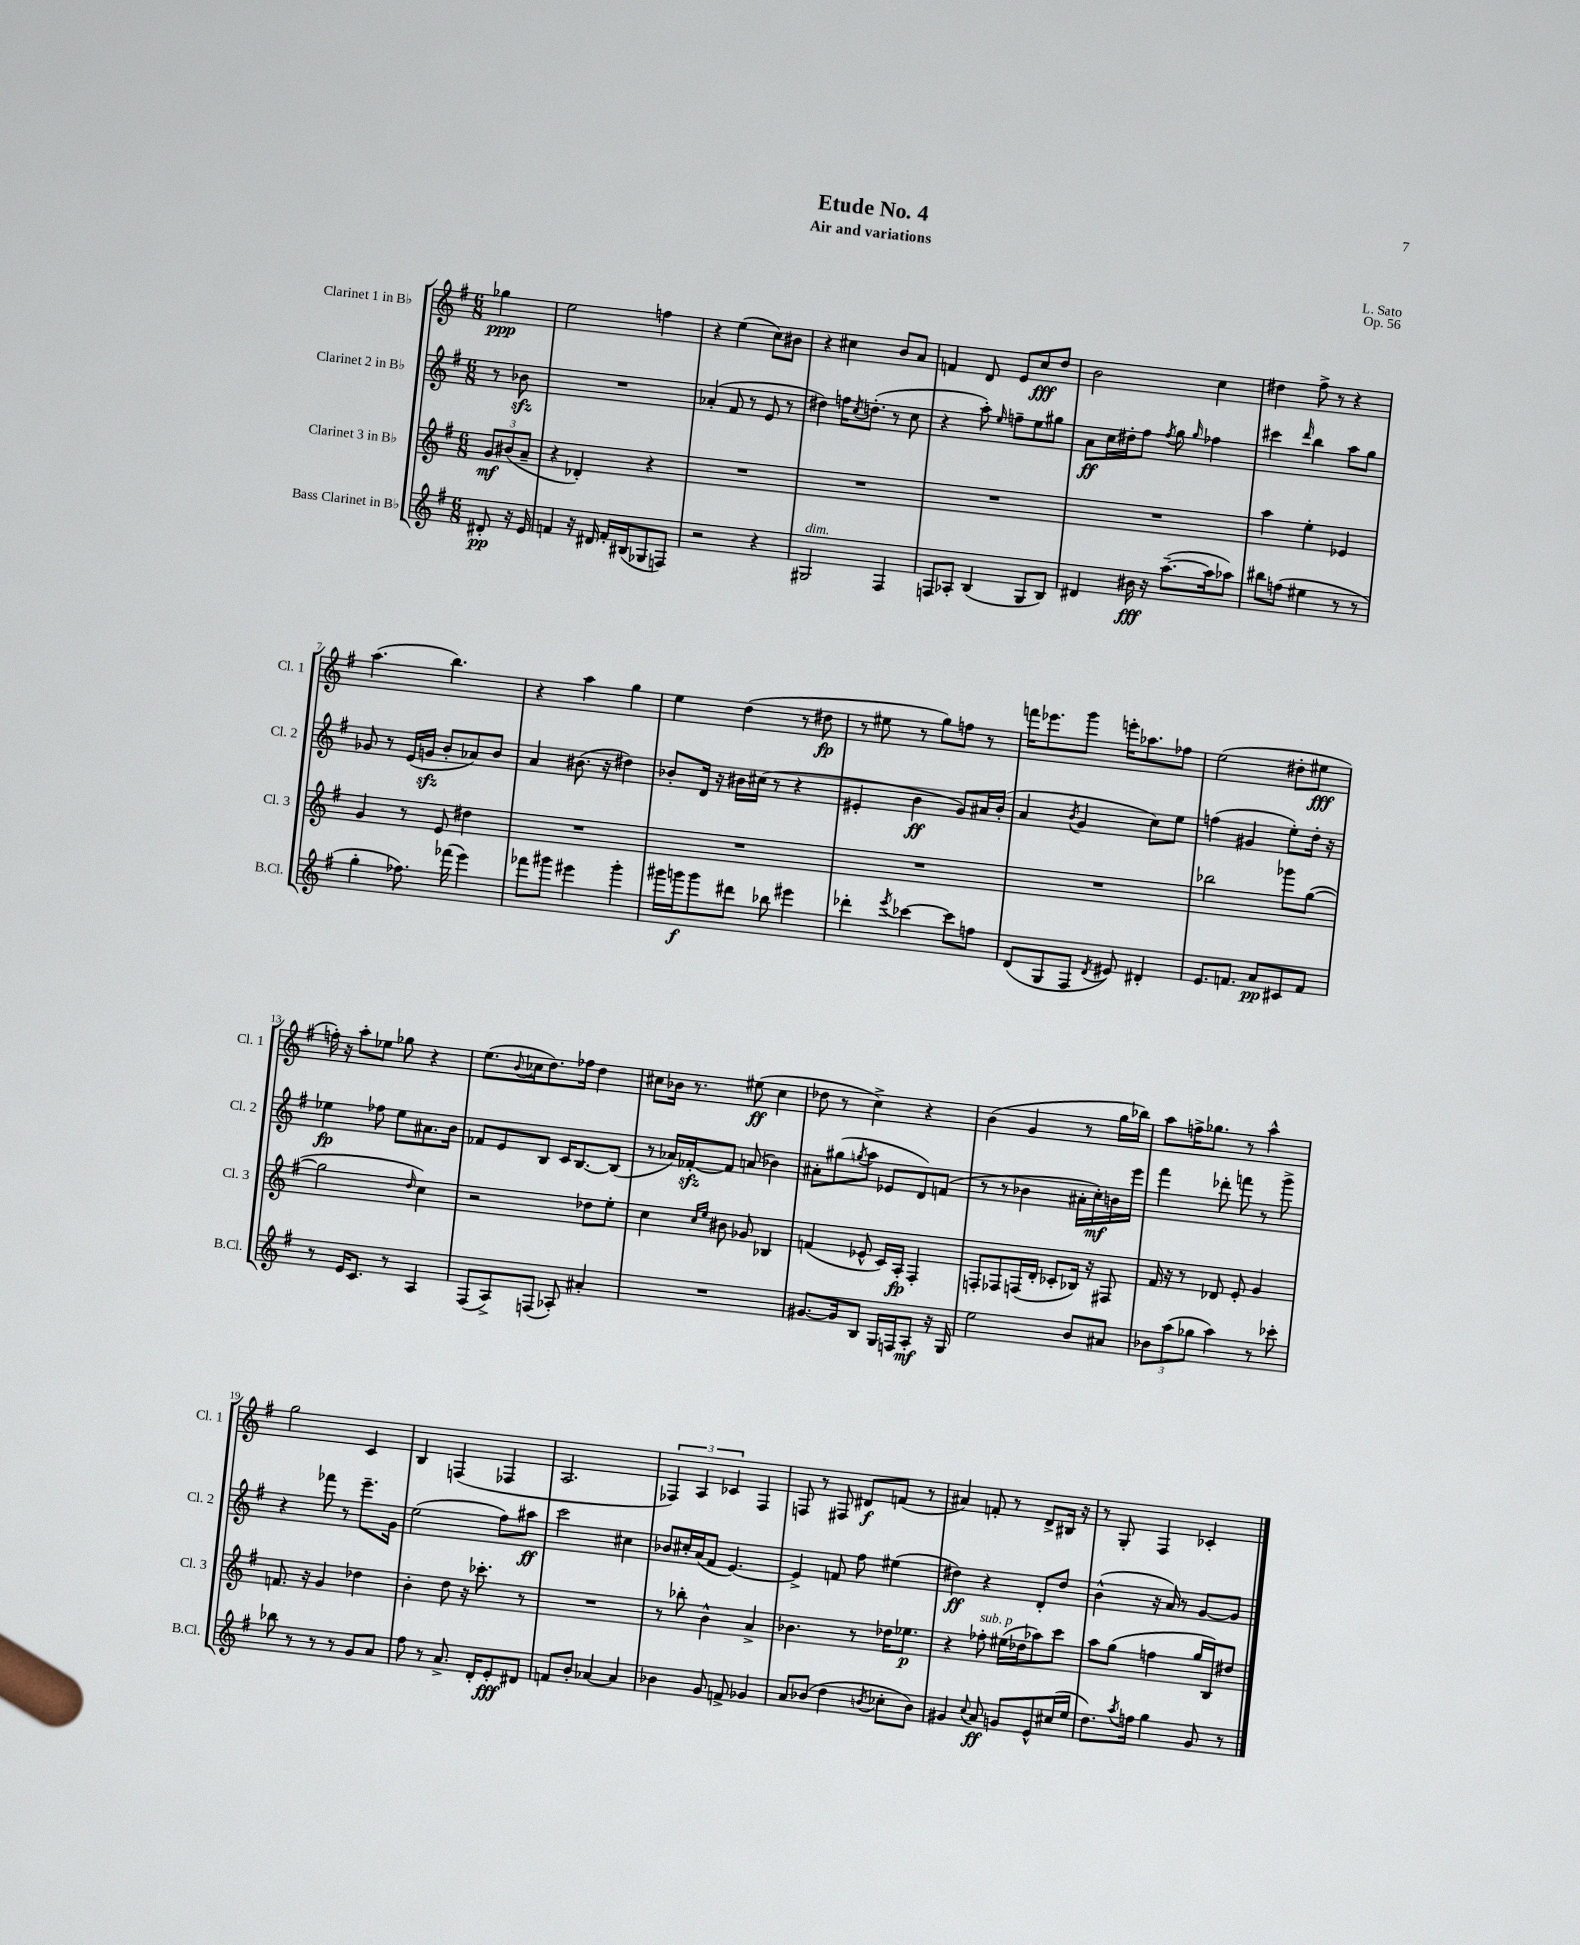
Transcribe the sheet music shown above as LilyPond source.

\header { title = "Etude No. 4" composer = "L. Sato" subtitle = "Air and variations" opus = "Op. 56" }
<<
\new StaffGroup <<
\new Staff = "s0" \with { instrumentName = "Clarinet 1 in Bb" shortInstrumentName = "Cl. 1" } {
    \clef treble \key g \major \numericTimeSignature \time 6/8 \partial 4
    ges''4\ppp |
    e''2 f''4 |
    r4 e''4( c''8) bis'8 |
    r4 cis''4 b'8 a'8 |
    f'4 d'8 e'8 c''8\fff d''8 |
    b'2 c''4 |
    dis''4 fis''8-> r8 r4 |
    a''4.( b''4.) |
    r4 a''4 g''4 |
    e''4 d''4( r8 dis''8\fp |
    r8 eis''8 r8 g''8) f''8 r8 |
    f'''16 ees'''8. g'''8 e'''16-. aes''8. fes''8 |
    e''2( dis''8-. eis''8\fff |
    f''16-.) r16 a''8-. ees''8 ges''8 r4 |
    e''8.( \appoggiatura { b'8 } ces''16 d''8.) fes''16 d''4 |
    cis''8 bes'16 r8. eis''8\ff( cis''4 |
    des''8 r8 c''4->) r4 |
    b'4( g'4 r8 g''16 bes''16) |
    a''8 f''16-> ges''8. r8 a''4-^ |
    g''2 c'4 |
    b4 f4( fes4 |
    a2. |
    \tuplet 3/2 { fes4) a4 ces'4 } fes4 |
    f8 r8 fis8 dis'8\f f'8( r8 |
    ais'4) f'8-. r8 d'8-> bis16 r16 |
    r8 g8-. fis4 ces'4-. \bar "|." |
}
\new Staff = "s1" \with { instrumentName = "Clarinet 2 in Bb" shortInstrumentName = "Cl. 2" } {
    \clef treble \key g \major \numericTimeSignature \time 6/8 \partial 4
    r8 bes'8\sfz |
    R2. |
    aes'4-.( fis'8 r8 e'8 r8 |
    dis''4) f''16 \acciaccatura { c''8 } d''8.-.( r8 c''8 |
    r4 a''8-.) \grace { e''16 } f''8-- e''8 gis''8 |
    a'8\ff c''16 dis''16-. fis''8 \acciaccatura { fis''8 } g''8 \grace { g''16 } fes''4 |
    cis'''4 \grace { d'''16 } b''4 a''8 g''8 |
    ges'8 r8 e'16( g'16\sfz b'8-. aes'8) b'8 |
    a'4 bis'8.( r16 dis''4) |
    bes'8-. d'16 r16 bis'16 cis''16( r8 r4 |
    eis'4-. b'4\ff g'8) ais'16 b'16-.( |
    a'4 \acciaccatura { b'8 } g'4 c''8) e''8 |
    f''4( gis'4 e''8-.) d''16-. r16 |
    ees''4\fp fes''8 ees''8 ais'8. b'16 |
    fes'8 e'8 b8 c'16 b8.~ b8( |
    r8 aes'16) fes'16~-.\sfz fes'8 a'8( bes'4) |
    ais'8-. gis''8( \acciaccatura { g''8 } a''8 ees'8 d'8) f'8( |
    r8 r8 bes'4 ais'16-. c''16-.\mf) b'16 e'''16 |
    fis'''4 des'''8-. f'''8 r8 g'''8-> |
    r4 fes'''8 r8 e'''8.-- g'16 |
    e''2( fis''8) ais''8\ff |
    c'''2 cis''4 |
    bes'8 cis''16-. a'16( fis'8 e'4.~) |
    e'4-> f'8 fis''8 eis''4( |
    dis''4\ff) r4 d'8-. dis''8 |
    b'4-^( r16 a'16) r8 g'8~ g'8 \bar "|." |
}
\new Staff = "s2" \with { instrumentName = "Clarinet 3 in Bb" shortInstrumentName = "Cl. 3" } {
    \clef treble \key g \major \numericTimeSignature \time 6/8 \partial 4
    \tuplet 3/2 { g'8\mf bis'8( a'8-- } |
    r4 des'4-.) r4 |
    R2. |
    R2. |
    R2. |
    R2. |
    a''4 e''4-. ees'4 |
    g'4 r8 e'8 dis''4 |
    R2. |
    R2. |
    R2. |
    R2. |
    bes''2 ges'''8 g''8~( |
    g''2 \grace { d''16 } c''4) |
    r2 des''8 e''8-. |
    c''4 \grace { c''16 e''16 } bis'8 ges'8 bes4 |
    f'4( ees'8-^ c'16) a16-.\fp fis4-. |
    f8-. fes8 f16( d'16-. ces'8-. bes16) r16 fis8 |
    fis'16 r16 r8 des'8 e'8-. g'4 |
    f'8. r16 g'4 des''4 |
    b'4-. d''8 r16 ces'''8.-. r8 |
    R2. |
    r8 bes''8-. b'4-^ a'4-> |
    bes'4. r8 des''16 ees''8.\p |
    r4 fes''8-.^\markup { \italic "sub. p" } eis''16( des''16 aes''8) c'''8 |
    a''8 g''8( f''4 g''16 b16) dis''8 \bar "|." |
}
\new Staff = "s3" \with { instrumentName = "Bass Clarinet in Bb" shortInstrumentName = "B.Cl." } {
    \clef treble \key g \major \numericTimeSignature \time 6/8 \partial 4
    dis'8-.\pp r16 e'16 |
    f'4 r16 dis'16 f'16-. bis16( ges8 f8) |
    r2 r4 |
    gis2^\markup { \italic "dim." } fis4 |
    f8 aes8-. b4( g8 b8) |
    dis'4 bis'16\fff r16 a''8.~--( a''16 aes''8) |
    bis''8 f''8( eis''4 r8 r8 |
    g''4-. fes''8.) fes'''16( e'''4) |
    fes'''8 gis'''8 eis'''4 gis'''4-. |
    gis'''16 g'''16\f g'''8 dis'''8 bes''8 eis'''4 |
    des'''4-. \acciaccatura { e'''8 } ces'''4~ ces'''8 f''8 |
    d'8( g8 fis8 \acciaccatura { d'8 } eis'8) dis'4-. |
    e'8. f'8. a'8\pp cis'8 f'8 |
    r8 e'16 c'8. r8 a4 |
    fis8( a8->) f8( aes8-.) ais'4-. |
    R2. |
    gis'8.~ gis'16 b8 g16 f16 a8-.\mf r16 g16 |
    e''2 b'8 ais'8 |
    \tuplet 3/2 { bes'8 a''8( ges''8 } a''4) r8 ces'''8-. |
    bes''8 r8 r8 r8 g'8 a'8 |
    fis''8 r8 a'8.-> d'16-. e'8-.\fff dis'8 |
    f'8 b'8-. aes'4~ aes'4 |
    bes'4 g'8 f'8-> ges'4 |
    a'8 bes'8( d''4 \acciaccatura { b'8 } ces''8-. b'8) |
    gis'4 \appoggiatura { c''8 } a'8\ff g'8 e'8-^ cis''16( e''16 |
    d''8.) \acciaccatura { a''8 } f''16 g''4 g'8 r8 \bar "|." |
}
>>
>>
